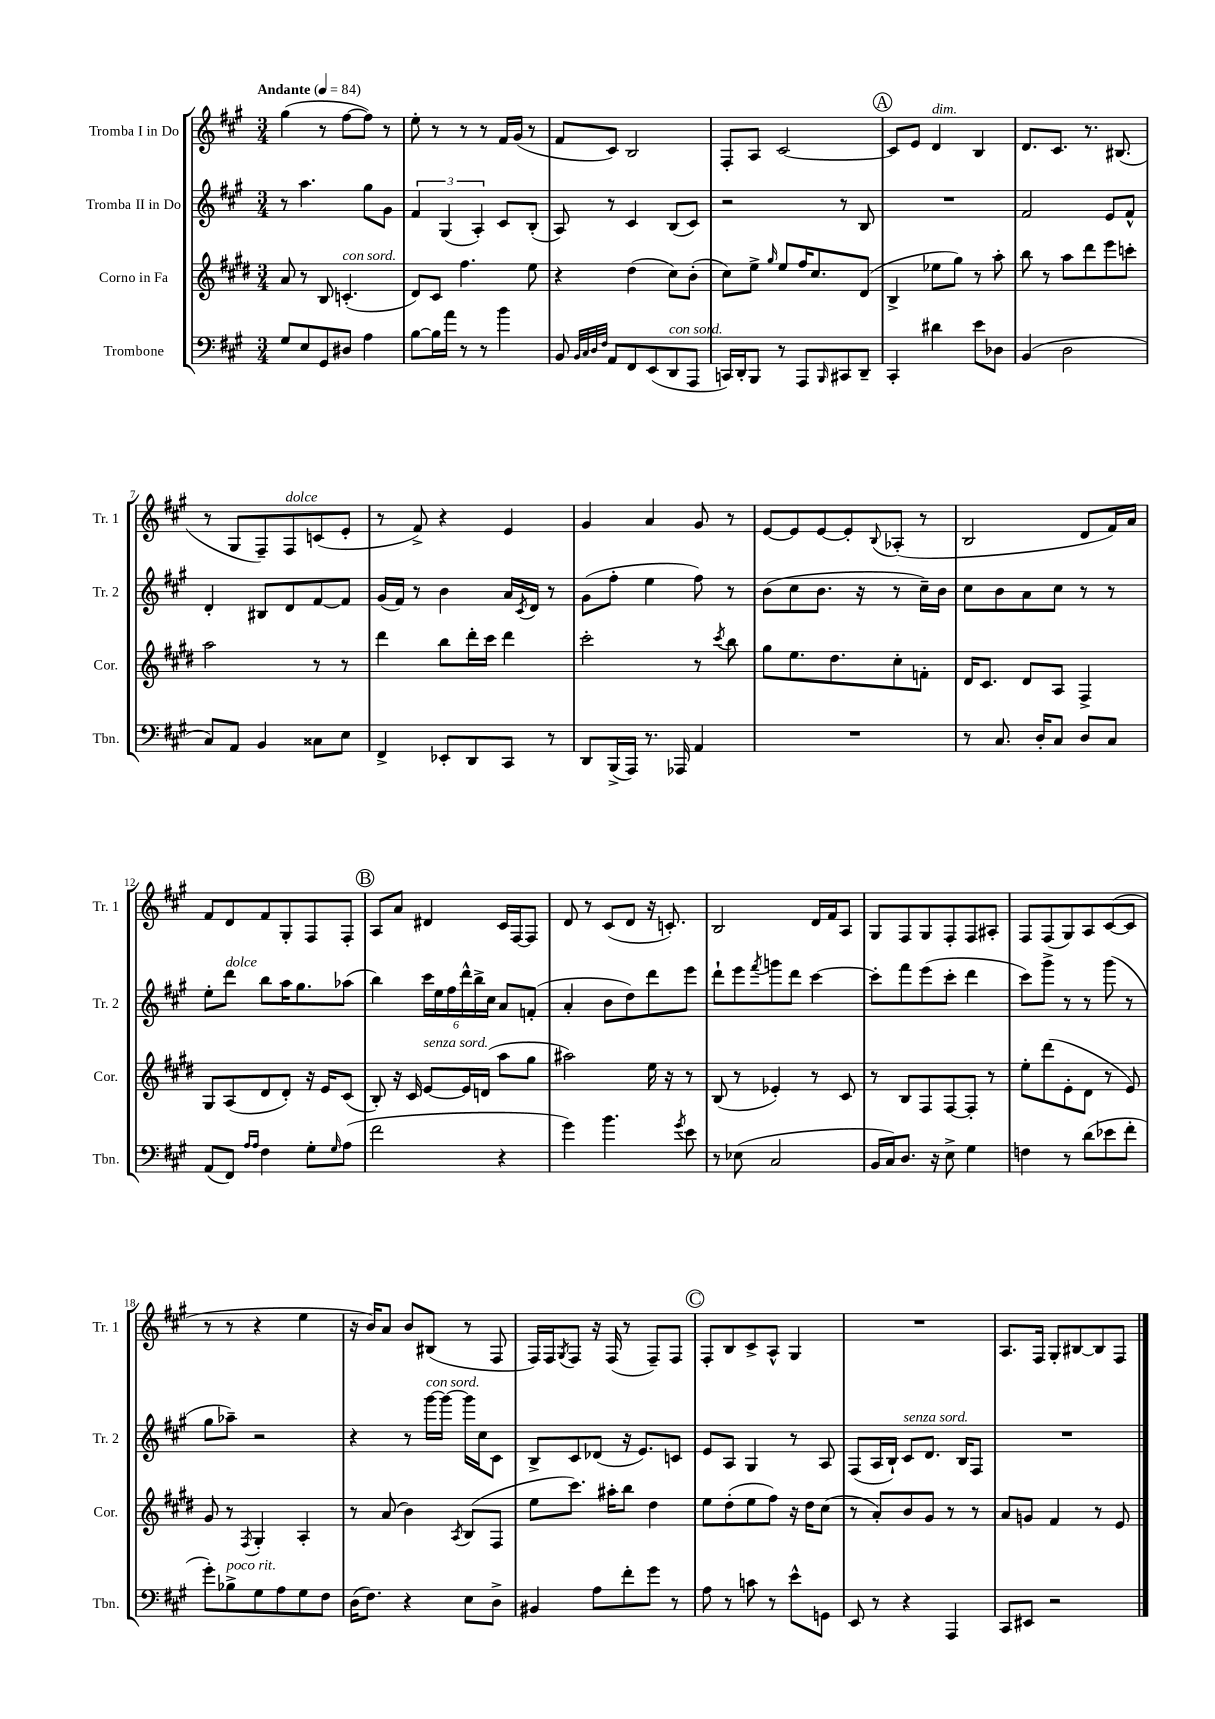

**kern	**kern	**kern	**kern
*part4	*part3	*part2	*part1
*staff4	*staff3	*staff2	*staff1
*I"Trombone	*I"Corno in Fa	*I"Tromba II in Do	*I"Tromba I in Do
*I'Tbn.	*I'Cor.	*I'Tr. 2	*I'Tr. 1
*clefF4	*clefG2	*clefG2	*clefG2
*k[f#c#g#]	*k[f#c#g#d#]	*k[f#c#g#]	*k[f#c#g#]
*M3/4	*M3/4	*M3/4	*M3/4
*MM84	*MM84	*MM84	*MM84
=1	=1	=1	=1
!	!	!	!LO:TX:a:B:t=Andante
8G#/L	8a/	8r	(4gg#\
8E/	8r	4.aa\	.
8GG#/	8B/	.	8r
!	!LO:TX:a:i:t=con sord.	!	!
8D#X/J	(4.cn'/	.	[8ff#\L
4A\	.	8gg#\L	8ff#\J])
.	.	8g#\J	8r
=2	=2	=2	=2
[8B\L	8d#/L)	6f#/	8ee'\
16B\L]	8c#/J	.	8r
.	.	(6G#/	.
16a\JJ	.	.	.
8r	4.ff#\	.	8r
.	.	6A'/)	.
8r	.	.	8r
4b\	.	8c#/L	16f#/LL
.	.	.	(16g#/JJ
.	8ee\	(8B'/J	8r
=3	=3	=3	=3
8BB/	4r	8A/)	8f#/L
32qqBB/LLL	.	.	.
32qqC#/	.	.	.
32qqD/	.	.	.
32qqF#/JJJ	.	.	.
8AA/L	.	8r	8c#/J)
8FF#/	(4dd#\	4c#/	2B/
(8EE/	.	.	.
!LO:TX:a:i:t=con sord.	!	!	!
8DD/	8cc#\L)	(8B/L	.
8AAA/J	(8b'\J	8c#/J)	.
=4	=4	=4	=4
16CCn/LL)	8cc#\L)	2r	8F#'/L
16DD'/J	.	.	.
8BBB/J	8ee^\J	.	8A/J
.	16qqgg#/	.	.
8r	8ee/L	.	[2c#/
8AAA/L	16ff#/K	.	.
.	8.cc#/	.	.
16qqBBB/	.	.	.
8CC#X/	.	8r	.
8DD~/J	(8d#/J	8B/	.
!!LO:REH:place=s1:t=A
=5	=5	=5	=5
4CC#'/	4B^/	2.r	8c#/L]
.	.	.	8e/J
!	!	!	!LO:TX:a:i:t=dim.
4d#X\	8ee-X\L	.	4d/
.	8gg#\J)	.	.
8e\L	8r	.	4B/
8D-X\J	8aa'\	.	.
=6	=6	=6	=6
(4BB/	8bb\	2f#/	8.d/L
.	8r	.	.
.	.	.	8.c#/J
2D\	8aa\L	.	.
.	8ddd#\	.	8.r
.	8eee\	8e/L	.
.	.	.	(8.B#X/
.	8cccn'\J	8f#^^/J	.
!!LO:LB:g=z
=7	=7	=7	=7
8C#/L)	2aa\	4d'/	8r
8AA/J	.	.	8G#/L
4BB/	.	8B#X/L	8F#~/)
!	!	!	!LO:TX:a:i:t=dolce
.	.	8d/	8F#/
8C##X\L	8r	[8f#/	(8cn/
8E\J	8r	8f#/J]	8e'/J
=8	=8	=8	=8
4FF#^/	4ddd#\	(16g#/LL	8r
.	.	16f#/JJ)	.
.	.	8r	8f#^/)
8EE-X'/L	8bb\L	4b\	4r
8DD/	16ddd#'\L	.	.
.	16ccc#\JJ	.	.
8CC#/J	4ddd#\	16a/LL	4e/
.	.	8qc#/	.
.	.	16d/JJ	.
8r	.	8r	.
=9	=9	=9	=9
8DD/L	2ccc#'\	(8g#\L	4g#/
(16BBB^/L	.	8ff#'\J	.
16AAA/JJ)	.	.	.
8.r	.	4ee\	4a/
16AAA-X/	.	.	.
4AA/	8r	8ff#\)	8g#/
.	8qccc#/	.	.
.	8bb\	8r	8r
=10	=10	=10	=10
2.r	8gg#\L	(8b\L	[8e/L
.	8.ee\	8cc#\	8e/]
.	.	8.b\J	[8e/
.	8.dd#\	.	.
.	.	.	8e'/]
.	.	16r	.
.	.	.	8qqB/
.	8cc#'\	8r	(8A-X'/J
.	8fn'\J	16cc#~\LL)	8r
.	.	16b\JJ	.
=11	=11	=11	=11
8r	16d#/KL	8cc#\L	2B/
.	8.c#/J	.	.
8.C#/	.	8b\	.
.	8d#/L	8a\	.
16D'/KL	.	.	.
8C#/J	8A/J	8cc#\J	.
8D/L	4F#^/	8r	8d/L
8C#/J	.	8r	16f#/L)
.	.	.	16a/JJ
!!LO:LB:g=z
=12	=12	=12	=12
(8AA/L	8G#/L	8ee'\L	8f#/L
!	!	!LO:TX:a:i:t=dolce	!
8FF#/J)	(8A/	8ddd\J	8d/
16qqA/LL	.	.	.
16qqA/JJ	.	.	.
4F#\	8d#/	8bb\L	8f#/
.	8d#'/J)	16aa\K	8G#'/
.	.	8.gg#\	.
8G#'\L	16r	.	8F#/
.	16e/KL	.	.
16qqG#/	.	.	.
(8A\J	(8c#/J	(8aa-X\J	8F#'/J
!!LO:REH:place=s1:t=B
=13	=13	=13	=13
2f#\	8B'/)	4bb\)	8A/L
.	16r	.	8a/J
.	16c#/	.	.
!	!LO:TX:a:i:t=senza sord.	!	!
.	[8e/L	24ccc#\LL	4d#X/
.	.	24ee\	.
.	.	24ff#\	.
.	16e/L]	24ddd^^\	.
.	.	24bb^\	.
.	(16dn/JJ	.	.
.	.	24cc#\JJ	.
4r	8aa\L	8a/L	16c#/LL
.	.	.	[16F#/J
.	8gg#\J	(8fn'/J	8F#/J]
=14	=14	=14	=14
4g#\)	2aa#X\)	4a'/	8d/
.	.	.	8r
4.b\	.	8b\L	(8c#/L
.	.	8dd\)	8d/J
.	16ee\	8ddd\	16r
.	16r	.	8.cn'/)
8qg#/	.	.	.
8e\	8r	8eee\J	.
=15	=15	=15	=15
8r	(8B/	8ddd`\L	2B/
(8E-X\	8r	8eee\	.
.	.	8qfff#/	.
2C#/	4e-X'/)	8gggn\	.
.	.	8ddd\J	.
.	8r	[4ccc#\	16d/LL
.	.	.	16f#/J
.	8c#/	.	8A/J
=16	=16	=16	=16
16BB/LL	8r	8ccc#'\L]	8G#/L
16C#/J)	.	.	.
8.D/J	8B/L	8fff#\	8F#/
.	8F#/	(8eee\	8G#/
16r	.	.	.
8E^\	[8F#/	8ccc#'\J	8F#'/
4G#\	8F#'/J]	4ddd\	8F#/
.	8r	.	8A#X'/J
=17	=17	=17	=17
4Fn\	8ee'\L	8ccc#\L)	8F#/L
.	(8ddd#\	8ggg#^\J	(8F#/
8r	8e'\	8r	8G#/)
(8d\L	8d#\J	8r	8A/
8e-X\	8r	(8ggg#\	([8c#/
8f#'\J	8e/)	8r	8c#/J]
!!LO:LB:g=z
=18	=18	=18	=18
8g#'\L)	8g#/	8gg#\L	8r
!LO:TX:a:i:t=poco rit.	!	!	!
8B-X^\	8r	8aa-X~\J)	8r
.	8qF#/	.	.
8G#\	4G#'/	2r	4r
8A\	.	.	.
8G#\	4A'/	.	4ee\
8F#\J	.	.	.
=19	=19	=19	=19
(16D\KL	8r	4r	16r
8.F#\J)	.	.	16b/KL)
.	(8a/	.	8a/J
4r	4b\)	8r	8b/L
!	!	!LO:TX:a:i:t=con sord.	!
.	.	[16ggg#\LL	(8B#X/J
.	.	16ggg#\JJ_	.
.	8qA/	.	.
8E\L	(8B/L	16ggg#\LL]	8r
.	.	16cc#\J	.
8D^\J	8F#/J	8c#\J	8F#/
=20	=20	=20	=20
4BB#X/	8ee\L	8B^/L	16F#/LL)
.	.	.	16F#/J
.	.	.	8qG#/
.	8.ccc#\J)	8c#/	8F#/J
8A\L	.	(8d-X/J	16r
.	16aa#X'\KL	.	(16F#/
8f#'\	8bb\J	16r	8r
.	.	8.e/L)	.
8g#\J	4dd#\	.	8F#~/L)
8r	.	8cn/J	8F#/J
!!LO:REH:place=s1:t=C
=21	=21	=21	=21
8A\	8ee\L	8e/L	8F#'/L
8r	(8dd#'\	8A/J	8B/
8cn\	8ee\	4G#/	8c#^/
8r	8ff#\J)	.	8A^^/J
8e^^\L	16r	8r	4G#/
.	16dd#\KL	.	.
8GGn\J	(8cc#\J	8A/	.
=22	=22	=22	=22
8EE/	8r	(8F#/L	2.r
8r	8a'/L)	16A/L	.
.	.	16B`/JJ)	.
!	!	!LO:TX:a:i:t=senza sord.	!
4r	8b/	8c#/L	.
.	8g#/J	8.d/J	.
4AAA/	8r	.	.
.	.	16B/KL	.
.	8r	8F#/J	.
=23	=23	=23	=23
8CC#/L	8a/L	2.r	8.A/L
8EE#X/J	8gn/J	.	.
.	.	.	16F#/Jk
2r	4f#/	.	8G#'/L
.	.	.	[8B#X/
.	8r	.	8B#/]
.	8e/	.	8F#/J
==	==	==	==
*-	*-	*-	*-
